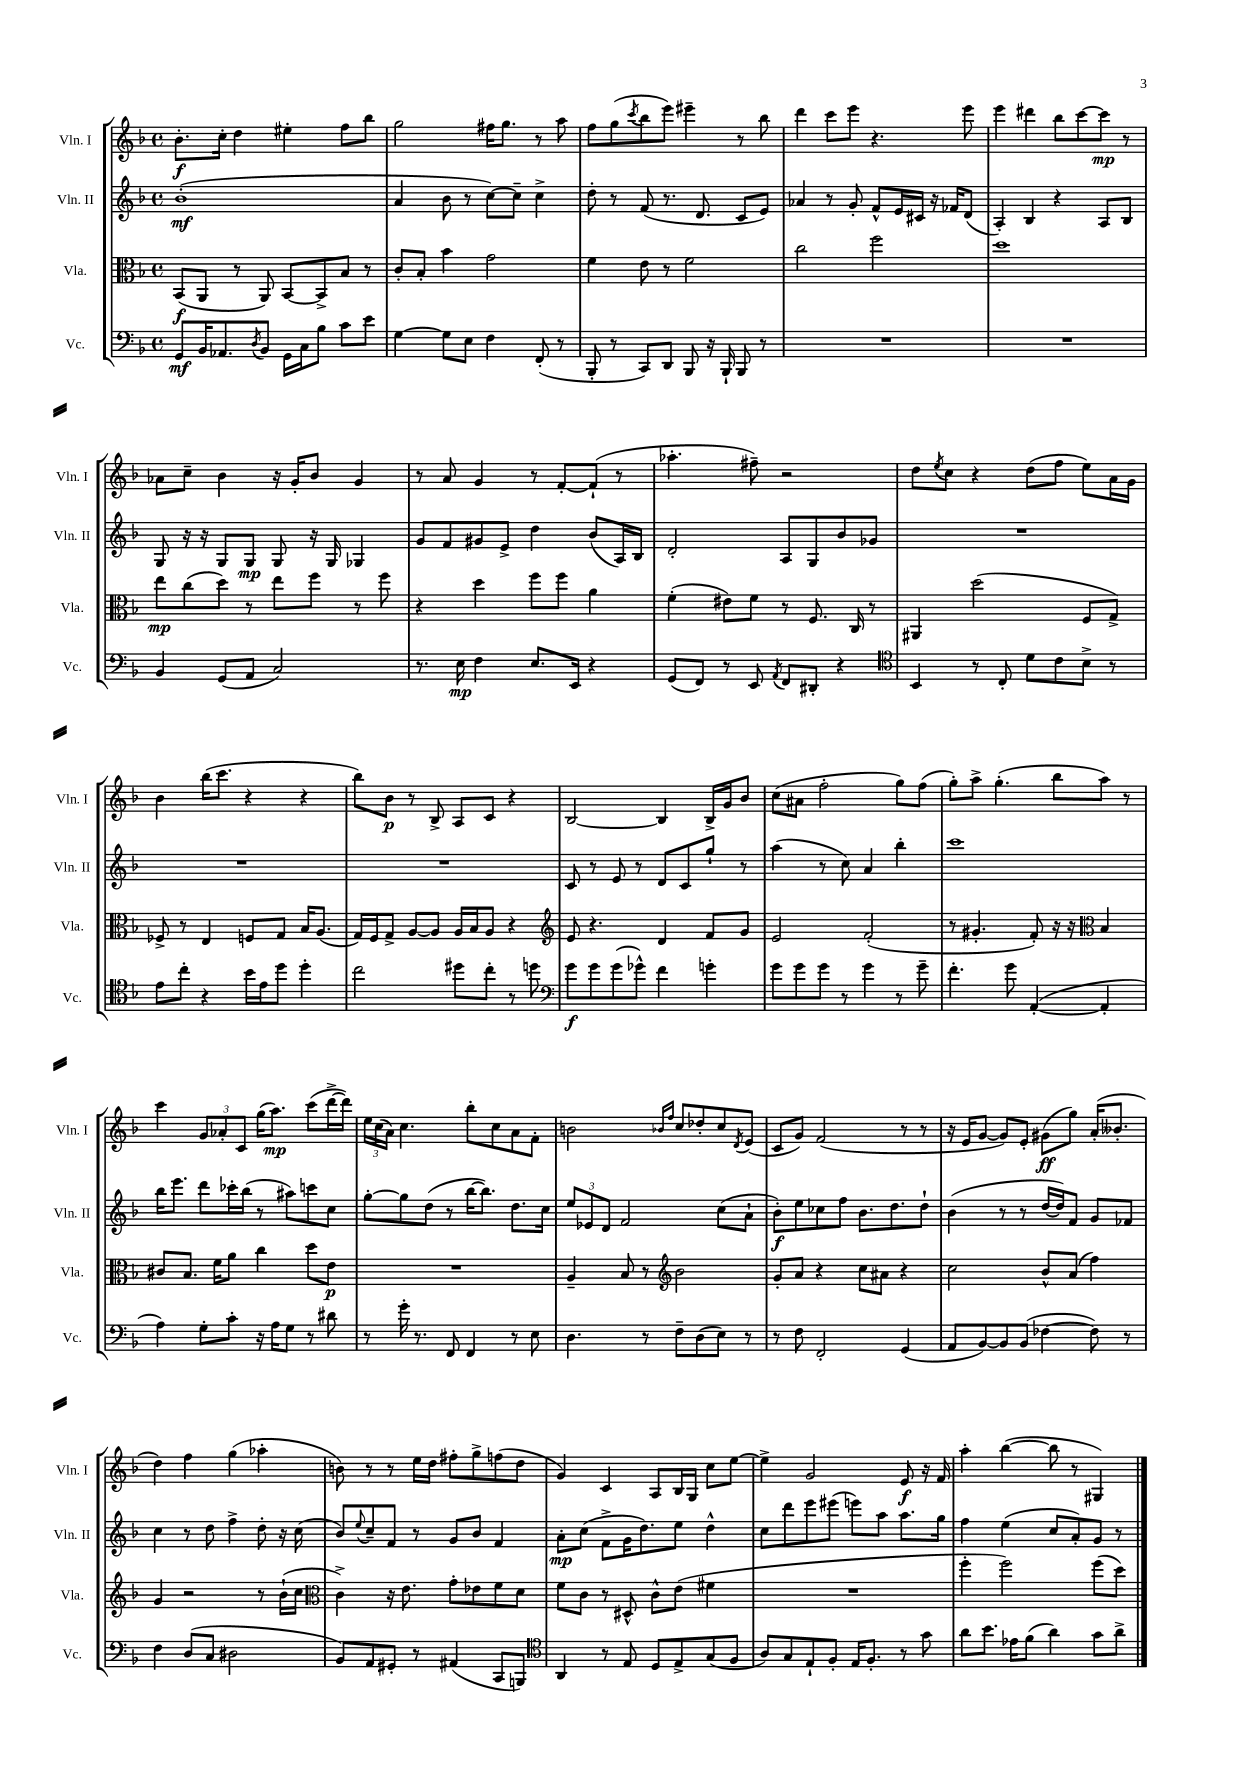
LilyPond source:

<<
\new StaffGroup <<
\new Staff = "s0" \with { instrumentName = "Vln. I" shortInstrumentName = "Vln. I" } {
    \clef treble \key f \major \defaultTimeSignature \time 4/4
    bes'8.-.\f c''16-. d''4 eis''4-. f''8 bes''8 |
    g''2 fis''16 g''8. r8 a''8 |
    f''8 g''8( \acciaccatura { c'''8 } bes''8 e'''8) eis'''4-- r8 bes''8 |
    d'''4 c'''8 e'''8 r4. e'''8 |
    e'''4 dis'''4 bes''8 c'''8~ c'''8\mp r8 |
    aes'8 c''8-- bes'4 r16 g'16-. bes'8 g'4 |
    r8 a'8 g'4 r8 f'8~-. f'8-!( r8 |
    aes''4.-. fis''8--) r2 |
    d''8 \acciaccatura { e''8 } c''8 r4 d''8( f''8 e''8) a'16 g'16 |
    bes'4 bes''16( c'''8. r4 r4 |
    bes''8) bes'8\p r8 bes8-> a8 c'8 r4 |
    bes2~ bes4 bes16-> g'16 bes'8 |
    c''8( ais'8 f''2-. g''8) f''8( |
    g''8-.) a''8-> g''4.-.( bes''8 a''8) r8 |
    c'''4 \tuplet 3/2 { g'8 aes'8-. c'8 } g''16( a''8.\mp) c'''8( d'''16~-> d'''16) |
    \tuplet 3/2 { e''16 c''16( a'16) } c''4. bes''8-. c''8 a'8 f'8-. |
    b'2 \grace { bes'16 f''16 } c''8 des''8-. c''8 \acciaccatura { d'8 } e'8( |
    c'8 g'8) f'2( r8 r8 |
    r16 e'16 g'8~ g'8) e'8-. gis'8\ff( g''8) a'16-.( beses'8.-. |
    d''4) f''4 g''4( aes''4-. |
    b'8) r8 r8 e''16 d''16 fis''8-. g''8-> f''8( d''8 |
    g'4) c'4 a8 bes16 g16 c''8 e''8~ |
    e''4-> g'2 e'8\f r16 f'16 |
    a''4-. bes''4~( bes''8 r8 gis4) \bar "|." |
}
\new Staff = "s1" \with { instrumentName = "Vln. II" shortInstrumentName = "Vln. II" } {
    \clef treble \key f \major \defaultTimeSignature \time 4/4
    bes'1-.\mf( |
    a'4 bes'8 r8 c''8~) c''8-- c''4-> |
    d''8-. r8 f'8( r8. d'8. c'8 e'8) |
    aes'4 r8 g'8-. f'8-^ e'16 cis'16 r16 fes'16 d'8( |
    a4-.) bes4 r4 a8 bes8 |
    g8 r16 r16 g8 g8\mp g8 r16 g16 ges4 |
    g'8 f'8 gis'8 e'8-> d''4 bes'8( a16) bes16 |
    d'2-. a8 g8 bes'8 ges'8 |
    R1 |
    R1 |
    R1 |
    c'8 r8 e'8 r8 d'8 c'8 g''8-! r8 |
    a''4( r8 c''8) a'4 bes''4-. |
    c'''1 |
    bes''16 e'''8. d'''8 ces'''16-. bes''16( r8 ais''8) c'''8 c''8 |
    g''8~-. g''8 d''8( r8 bes''16~ bes''8.) d''8. c''16 |
    \tuplet 3/2 { e''8 ees'8 d'8 } f'2 c''8( a'8-! |
    bes'8-.\f) e''8 ces''8 f''8 bes'8. d''8. d''8-! |
    bes'4( r8 r8 d''16~ d''16) f'8 g'8 fes'8 |
    c''4 r8 d''8 f''4-> d''8-. r16 c''16( |
    bes'8) \appoggiatura { e''8 } c''8-- f'8 r8 g'8 bes'8 f'4 |
    a'8-.\mp c''8( f'8-> g'16 d''8.) e''8 d''4-^ |
    c''8 d'''8 e'''8 eis'''8( e'''8) a''8 a''8. g''16 |
    f''4 e''4( c''8 a'8-.) g'8 r8 \bar "|." |
}
\new Staff = "s2" \with { instrumentName = "Vla." shortInstrumentName = "Vla." } {
    \clef alto \key f \major \defaultTimeSignature \time 4/4
    bes,8\f( a,8 r8 a,8) bes,8~ bes,8-> bes8 r8 |
    c'8-. bes8-. bes'4 g'2 |
    f'4 e'8 r8 f'2 |
    c''2 f''2 |
    d''1 |
    e''8\mp c''8( d''8) r8 e''8 f''8 r8 f''8 |
    r4 d''4 f''8 f''8 a'4 |
    f'4-.( eis'8) f'8 r8 f8. c16 r8 |
    ais,4 d''2( f8 g8->) |
    fes8-> r8 e4 f8 g8 bes16 a8.( |
    g16) f16 g8-> a8~ a8 a16 bes16 a8 r4 |
    \clef treble e'8 r4. d'4 f'8 g'8 |
    e'2 f'2-.( |
    r8 gis'4.-. f'8-.) r16 r16 \clef alto bes4 |
    cis'8 bes8. f'16 a'8 c''4 d''8 e'8\p |
    R1 |
    a4-- bes8 r8 \clef treble bes'2 |
    g'8-. a'8 r4 c''8 ais'8 r4 |
    c''2 bes'8-^ a'8( f''4) |
    g'4 r2 r8 bes'16-!( c''16 |
    \clef alto c'4->) r16 e'8. g'8-. ees'8 f'8 d'8 |
    f'8 c'8 r8 dis8-^ c'8-^ e'8( fis'4 |
    R1 |
    f''4-. f''2) f''8( d''8) \bar "|." |
}
\new Staff = "s3" \with { instrumentName = "Vc." shortInstrumentName = "Vc." } {
    \clef bass \key f \major \defaultTimeSignature \time 4/4
    g,8\mf bes,16 aes,8. \acciaccatura { d8 } bes,8 g,16 c16 bes8 c'8 e'8 |
    g4~ g8 e8 f4 f,8-.( r8 |
    bes,,8-. r8 c,8) d,8 bes,,8 r16 bes,,16-! bes,,8 r8 |
    R1 |
    R1 |
    bes,4 g,8( a,8 c2) |
    r8. e16\mp f4 e8. e,16 r4 |
    g,8( f,8) r8 e,8 \acciaccatura { a,8 } f,8 dis,8-. r4 |
    \clef tenor bes,4 r8 c8-. d'8 c'8 bes8-> r8 |
    e'8 c''8-. r4 bes'16 e'16 d''8 d''4-. |
    c''2 dis''8 c''8-. r8 d''8 |
    \clef bass g'8\f g'8 g'8( ges'8-^) f'4 g'4-. |
    g'8 g'8 g'8 r8 g'4 r8 g'8-- |
    f'4.-. g'8 a,4~-.( a,4-. |
    a4) g8-. c'8-. r16 a16 g8 r8 dis'8 |
    r8 g'16-. r8. f,8 f,4 r8 e8 |
    d4. r8 f8-- d8( e8) r8 |
    r8 f8 f,2-. g,4( |
    a,8 bes,8~) bes,8 bes,8( fes4~ fes8) r8 |
    f4 d8( c8 dis2 |
    bes,8) a,8 gis,8-. r8 ais,4( c,8 b,,8) |
    \clef tenor a,4 r8 e8 d8 e8-> g8( f8 |
    a8) g8 e8-! f8-. e16 f8.-. r8 g'8 |
    a'8 bes'8. ees'16 f'8( a'4) g'8 a'8-> \bar "|." |
}
>>
>>
\layout { \context { \Score \remove "Bar_number_engraver" } }
